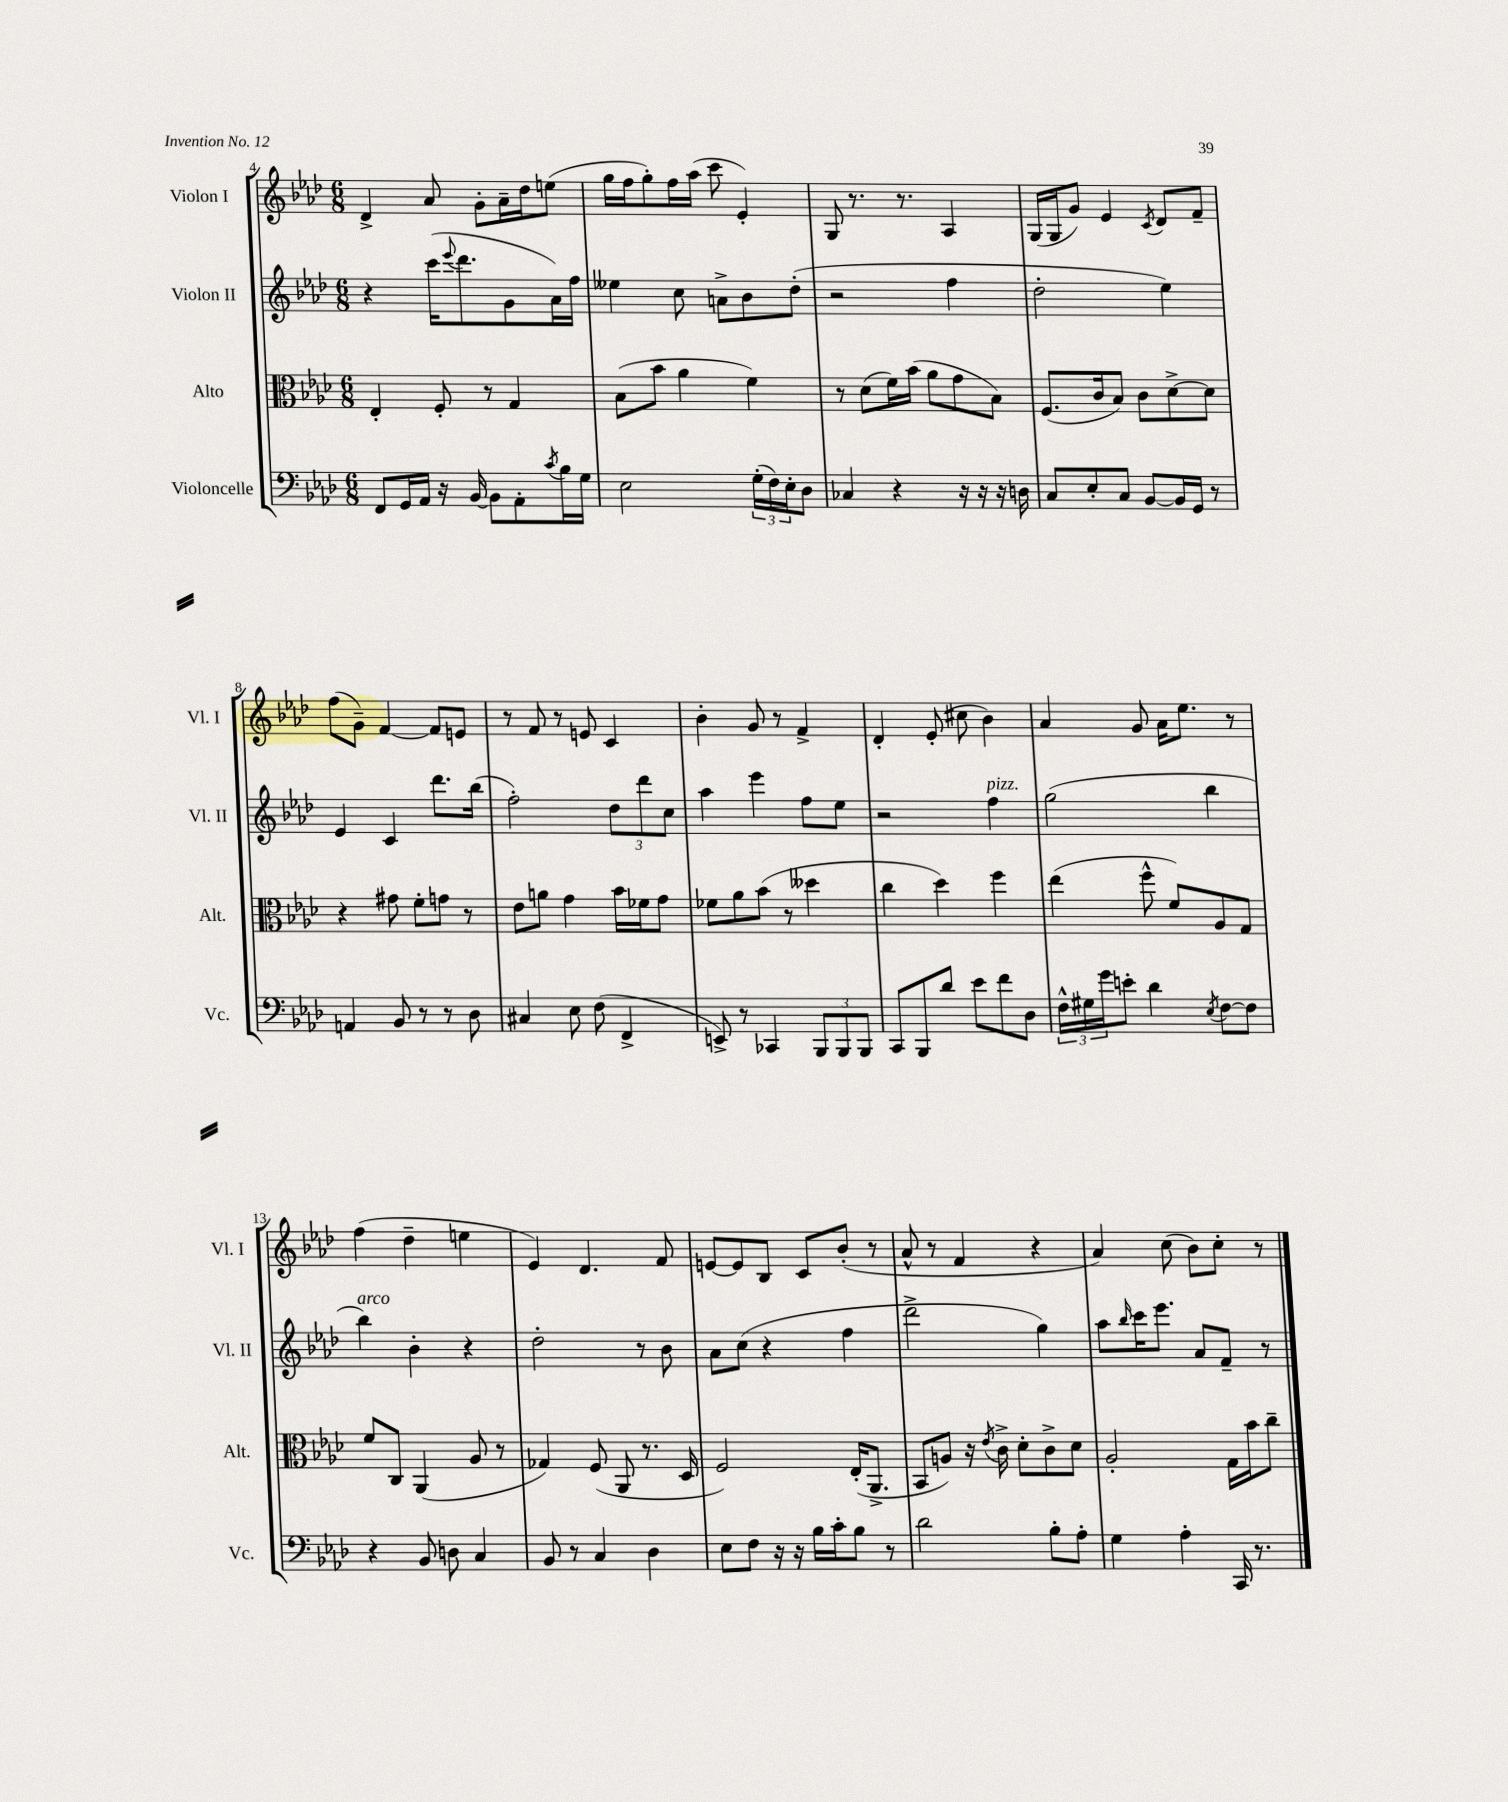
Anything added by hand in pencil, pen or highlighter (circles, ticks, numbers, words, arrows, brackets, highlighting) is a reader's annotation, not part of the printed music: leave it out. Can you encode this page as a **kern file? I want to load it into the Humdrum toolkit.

**kern	**kern	**kern	**kern
*part4	*part3	*part2	*part1
*staff4	*staff3	*staff2	*staff1
*I"Violoncelle	*I"Alto	*I"Violon II	*I"Violon I
*I'Vc.	*I'Alt.	*I'Vl. II	*I'Vl. I
*clefF4	*clefC3	*clefG2	*clefG2
*k[b-e-a-d-]	*k[b-e-a-d-]	*k[b-e-a-d-]	*k[b-e-a-d-]
*M6/8	*M6/8	*M6/8	*M6/8
=4	=4	=4	=4
8FF/L	4E-'/	4r	4d-^/
16GG/L	.	.	.
16AA-/JJ	.	.	.
16r	8F'/	(16ccc\KL	8a-/
.	.	8qqeee-/	.
[16BB-/	.	8.ddd-\	.
8BB-\L]	8r	.	8g'\L
8AA-'\	4G/	8g\	16a-~\L
.	.	.	16dd-\J
8qc/	.	.	.
16B-\L	.	16a-\L)	(8een\J
16G\JJ	.	16ff\JJ	.
=5	=5	=5	=5
2E-\	(8B-\L	4ee--X\	16gg\LL
.	.	.	16ff\J
.	8b-\J	.	8gg'\)
.	4a-\	8cc\	16ff\L
.	.	.	(16aa-\JJ
.	.	8an^\L	8ccc\
(24G'\LL	4f\)	8b-\	4e-'/)
24F\)	.	.	.
24E-'\J	.	.	.
8D-\J	.	(8dd-'\J	.
=6	=6	=6	=6
4C-X/	8r	2r	8G/
.	(8d-\L	.	8.r
4r	16f\L)	.	.
.	(16b-\JJ	.	8.r
.	8a-\L	.	.
16r	8g\	4ff\	4A-/
16r	.	.	.
16r	8B-\J)	.	.
16Dn\	.	.	.
=7	=7	=7	=7
8C/L	(8.F/L	2dd-'\	(16G/LL
.	.	.	16G/J
8E-'/	.	.	8g/J)
.	16c/k	.	.
8C/J	8B-/J)	.	4e-/
[8BB-/L	8c\L	.	.
.	.	.	8qc/
16BB-/L]	[8d-^\	4ee-\)	8d-/L
16GG/JJ	.	.	.
8r	8d-\J]	.	8f~/J
!!LO:LB:g=z
=8	=8	=8	=8
4AAn/	4r	4e-/	(8ff\L
.	.	.	8g~\J)
8BB-/	8g#X\	4c/	[4f/
8r	8f'\L	.	.
8r	8gn\J	8.ddd-\L	8f/L]
8D-\	8r	.	8en/J
.	.	(16bb-\Jk	.
=9	=9	=9	=9
4C#X/	8e-\L	2ff'\)	8r
.	8an\J	.	8f/
8E-\	4g\	.	8r
(8F\	.	.	8en/
4FF^/	16b-\LL	12dd-\L	4c/
.	16f-X\J	.	.
.	.	12ddd-\	.
.	8g\J	.	.
.	.	12cc\J	.
=10	=10	=10	=10
8EEn^/)	8f-X\L	4aa-\	4b-'\
8r	8a-\	.	.
4CC-X/	(8b-\J	4eee-\	8g/
.	8r	.	8r
12BBB-/L	4dd--X\	8ff\L	4f^/
12BBB-/	.	.	.
.	.	8ee-\J	.
12BBB-/J	.	.	.
=11	=11	=11	=11
8CC/L	4cc\	2r	4d-'/
8BBB-/	.	.	.
8d-/J	4dd-\)	.	(8e-'/
8e-\L	.	.	8cc#X\
!	!	!LO:TX:a:i:t=pizz.	!
8f\	4ff\	4ff\	4b-\)
8D-\J	.	.	.
=12	=12	=12	=12
24F^^\LL	(4ee-\	(2gg\	4a-/
24G#X\	.	.	.
24g\J	.	.	.
8en'\J	.	.	.
4d-\	8ff^^\	.	8g/
.	8f/L)	.	16a-\KL
.	.	.	8.ee-\J
8qE-/	.	.	.
[8F\L	8A-/	4bb-\	.
8F\J]	8G/J	.	8r
!!LO:LB:g=z
=13	=13	=13	=13
!	!	!LO:TX:a:i:t=arco	!
4r	8f/L	4bb-\)	(4ff\
.	8C/J	.	.
8BB-/	(4AA-/	4b-'\	4dd-~\
8Dn\	.	.	.
4C/	8A-/	4r	4een\
.	8r	.	.
=14	=14	=14	=14
8BB-/	4G-X/)	2dd-'\	4e-/)
8r	.	.	.
4C/	(8F/	.	4.d-/
.	8AA-/	.	.
4D-\	8.r	8r	.
.	.	8b-\	8f/
.	16D-/	.	.
=15	=15	=15	=15
8E-\L	2F/)	8a-\L	[8en/L
8F\J	.	(8cc\J	8e/]
16r	.	4r	8B-/J
16r	.	.	.
16B-\LL	.	.	8c/L
16c'\J	.	.	.
8B-\J	(16E-'/KL	4ff\	(8b-'/J
.	8.AA-^/J	.	.
8r	.	.	8r
=16	=16	=16	=16
2d-\	8BB-/L	2ddd-^\	8a-^^/
.	8An/J)	.	8r
.	16r	.	4f/
.	8qe-/	.	.
.	16c^\	.	.
.	8d-'\L	.	.
8B-'\L	8c^\	4gg\)	4r
8A-'\J	8d-\J	.	.
=17	=17	=17	=17
4G\	2A-'/	8aa-\L	4a-/)
.	.	16qqbb-/	.
.	.	16ccc\K	.
.	.	8.eee-\J	.
4A-'\	.	.	(8cc\
.	.	8a-/L	8b-\L)
16CC/	16G\LL	8f~/J	8cc'\J
8.r	16b-\J	.	.
.	8cc~\J	8r	8r
==	==	==	==
*-	*-	*-	*-
